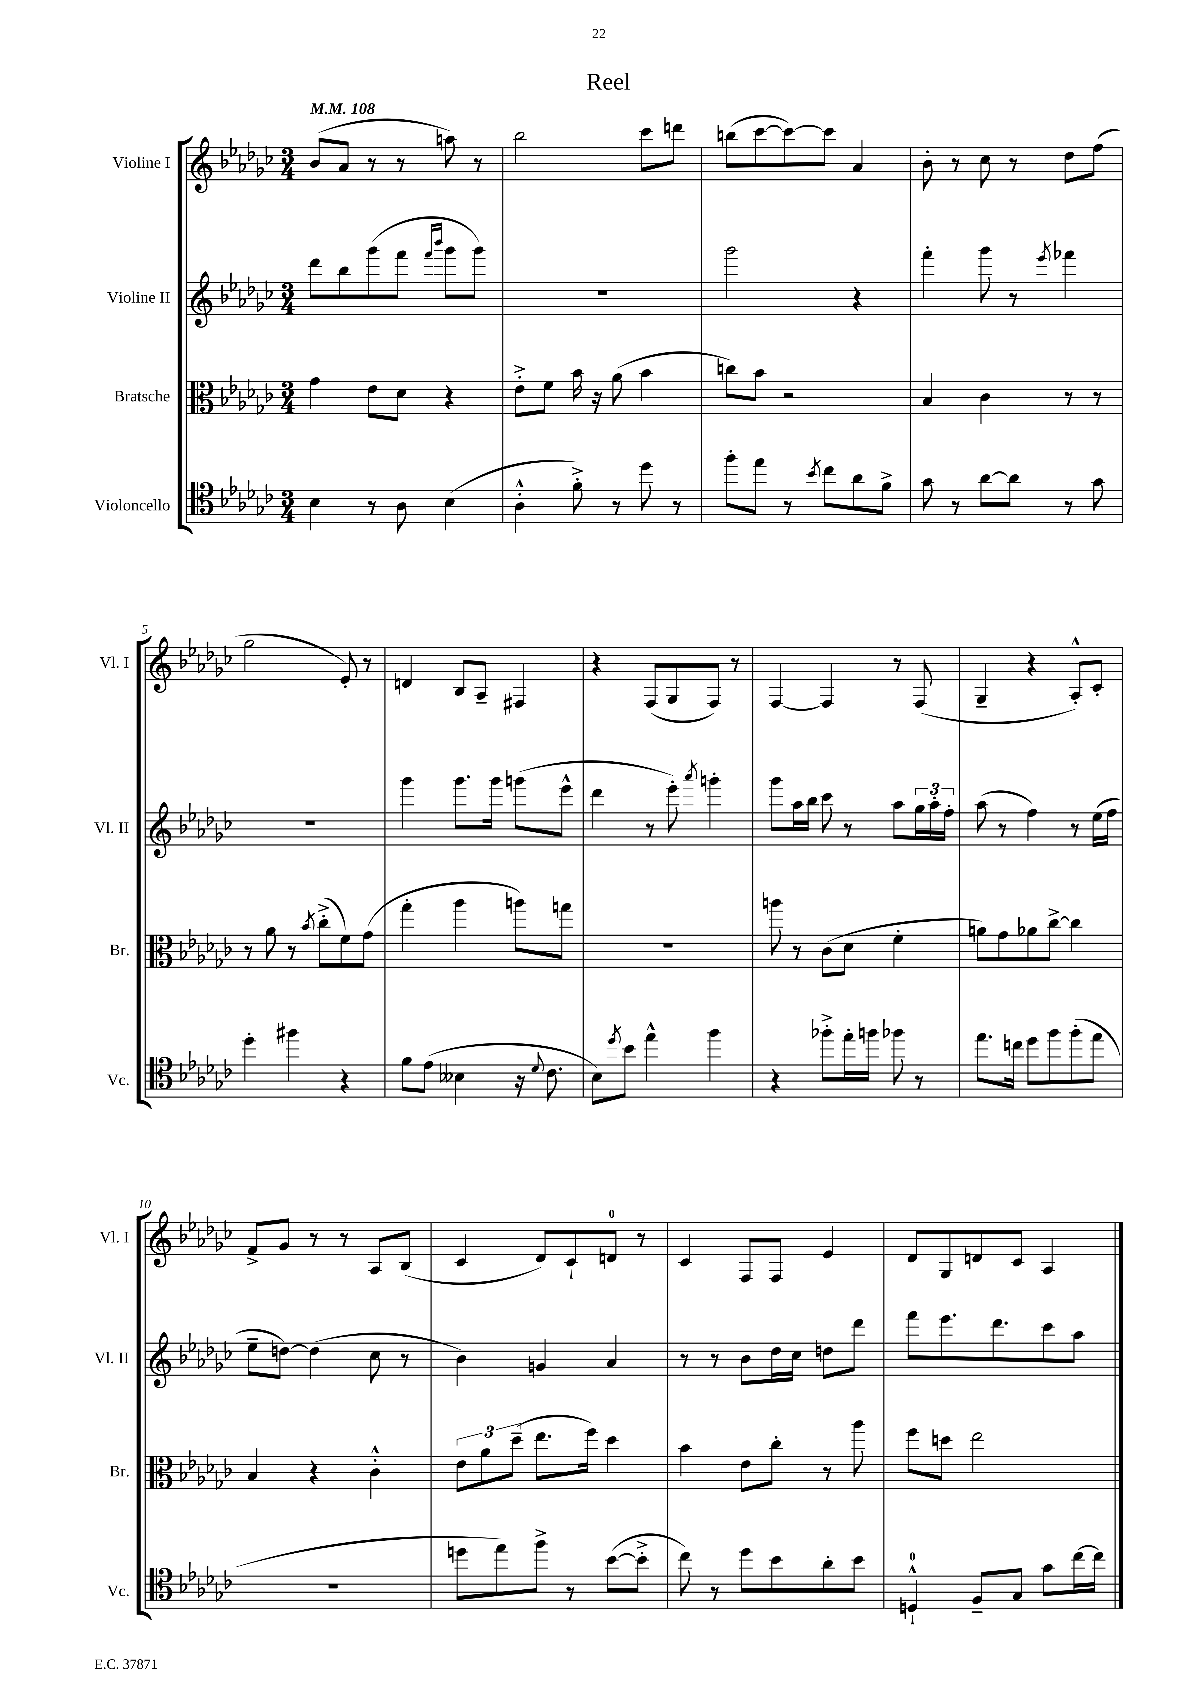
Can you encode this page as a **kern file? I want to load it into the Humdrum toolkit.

**kern	**kern	**kern	**kern
*part4	*part3	*part2	*part1
*staff4	*staff3	*staff2	*staff1
*I"Violoncello	*I"Bratsche	*I"Violine II	*I"Violine I
*I'Vc.	*I'Br.	*I'Vl. II	*I'Vl. I
*clefC4	*clefC3	*clefG2	*clefG2
*k[b-e-a-d-g-c-]	*k[b-e-a-d-g-c-]	*k[b-e-a-d-g-c-]	*k[b-e-a-d-g-c-]
*M3/4	*M3/4	*M3/4	*M3/4
*MM108	*MM108	*MM108	*MM108
=1	=1	=1	=1
4B-\	4g-\	8ddd-\L	(8b-/L
.	.	8bb-\	8a-/J
8r	8e-\L	(8ggg-\	8r
8A-\	8d-\J	8fff\J	8r
.	.	16qqfff/LL	.
.	.	16qqbbb-/JJ	.
(4B-\	4r	8ggg-\L	8aan\)
.	.	8ggg-\J)	8r
=2	=2	=2	=2
4A-'^^\	8e-'^\L	2.r	2bb-\
.	8f\J	.	.
8f'^\)	16b-\	.	.
.	16r	.	.
8r	(8a-\	.	.
8dd-\	4b-\	.	8ccc-\L
8r	.	.	8dddn\J
=3	=3	=3	=3
8ff'\L	8ccn\L)	2ggg-\	(8bbn\L
8ee-\J	8b-\J	.	[8ccc-\
8r	2r	.	8ccc-\_)
8qb-/	.	.	.
8cc-\L	.	.	8ccc-\J]
8a-\	.	4r	4a-/
8f^\J	.	.	.
=4	=4	=4	=4
8g-\	4B-/	4fff'\	8b-'\
8r	.	.	8r
[8a-\L	4c-\	8ggg-\	8cc-\
8a-\J]	.	8r	8r
.	.	8qeee-/	.
8r	8r	4fff-X\	8dd-\L
8g-\	8r	.	(8ff\J
!!LO:LB:g=z
=5	=5	=5	=5
4dd-'\	8r	2.r	2gg-\
.	8a-\	.	.
4ff#X\	8r	.	.
.	8qb-/	.	.
.	(8cc-'^\L	.	.
4r	8f\)	.	8e-'/)
.	(8g-\J	.	8r
=6	=6	=6	=6
8f\L	4gg-'\	4ggg-\	4dn/
(8e-\J	.	.	.
4B--X\	4aa-\	8.ggg-\L	8B-/L
.	.	.	8A-~/J
.	.	16ggg-\Jk	.
16r	8aan\L)	(8gggn\L	4F#X/
8qqd-/	.	.	.
8.c-\	.	.	.
.	8ggn\J	8eee-^^\J	.
=7	=7	=7	=7
8B-\L)	2.r	4ddd-\	4r
8qdd-/	.	.	.
8b-\J	.	.	.
4ee-^^\	.	8r	(8F/L
.	.	8eee-'\)	8G-/
.	.	8qaaa-/	.
4ff\	.	4gggn'\	8F/J)
.	.	.	8r
=8	=8	=8	=8
4r	8aan\	8ggg-\L	[4F/
.	8r	16aa-\L	.
.	.	16bb-\JJ	.
8ff-X'^\L	(8c-\L	8ccc-\	4F/]
16ee-'\L	8d-\J	8r	.
16ffn\JJ	.	.	.
8ff-X\	4f'\	8aa-\L	8r
8r	.	24gg-\L	(8F/
.	.	24aa-'\	.
.	.	24ff'\JJ	.
=9	=9	=9	=9
8.ee-\L	8an\L)	(8aa-\	4G-~/
.	8g-\	8r	.
16ccn\Jk	.	.	.
8dd-\L	8a-X\	4ff\)	4r
8ff\	[8cc-^\J	.	.
(8ff'\	4cc-\]	8r	8A-'^^/L)
8ee-\J	.	(16ee-\LL	8c-'/J
.	.	16ff\JJ	.
!!LO:LB:g=z
=10	=10	=10	=10
2.r	4B-/	8ee-~\L	8f^/L
.	.	[8ddn\J)	8g-/J
.	4r	(4dd\]	8r
.	.	.	8r
.	4c-'^^\	8cc-\	8A-/L
.	.	8r	(8B-/J
=11	=11	=11	=11
8ddn\L	12e-\L	4b-\)	4c-/
.	12a-\	.	.
8ee-\)	.	.	.
.	(12dd-~\J	.	.
8ff^\J	8.ee-\L	4gn/	8d-/L)
8r	.	.	8c-`/
.	16ff\Jk)	.	.
([8b-\L	4dd-\	4a-/	8dn/J
8b-'^\J]	.	.	8r
=12	=12	=12	=12
8cc-\)	4b-\	8r	4c-/
8r	.	8r	.
8dd-\L	8e-\L	8b-\L	8F/L
8b-\	8cc-'\J	16dd-\L	8F/J
.	.	16cc-\JJ	.
8a-'\	8r	8ddn\L	4e-/
8b-\J	8aa-\	8ddd-\J	.
=13	=13	=13	=13
4Dn`^^/	8ff\L	8fff\L	8d-/L
.	8ddn\J	8.eee-\	8G-/
8F~/L	2ee-\	.	8dn/
.	.	8.ddd-\	.
8G-/J	.	.	8c-/J
8g-\L	.	8ccc-\	4A-/
[16cc-\L	.	8aa-\J	.
16cc-\JJ]	.	.	.
==	==	==	==
*-	*-	*-	*-
